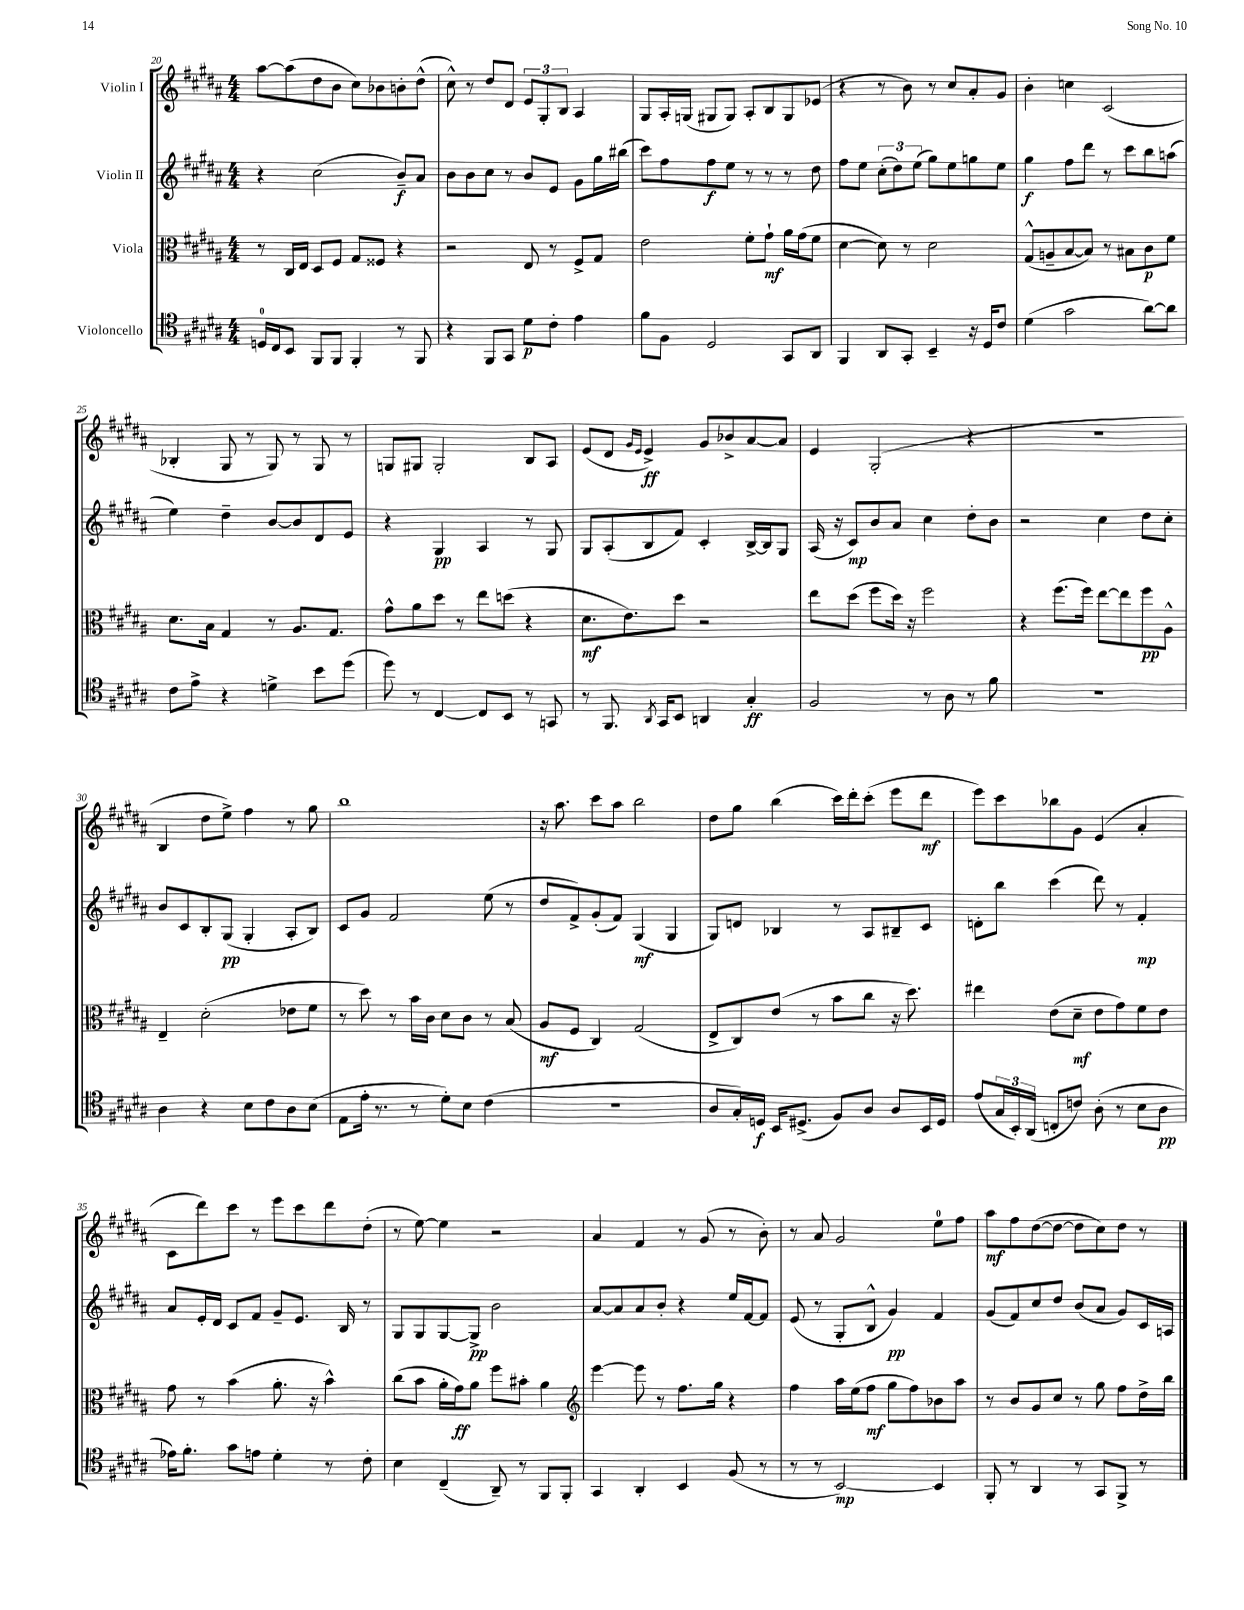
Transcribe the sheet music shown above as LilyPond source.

<<
\new StaffGroup <<
\new Staff = "s0" \with { instrumentName = "Violin I" } {
    \clef treble \key b \major \numericTimeSignature \time 4/4
    ais''8~ ais''8( dis''8 b'8 cis''8) bes'8 b'8-. dis''8-^( |
    cis''8-^) r8 dis''8 dis'8 \tuplet 3/2 { e'8 gis8-. b8 } ais4 |
    gis8 ais16-. g16( gis8 gis8) ais8-. b8 gis8 ees'8( |
    r4 r8 b'8) r8 cis''8 ais'8-. gis'8 |
    b'4-. c''4 cis'2( |
    bes4-. gis8 r8 gis8) r8 gis8 r8 |
    g8 gis8 gis2-. b8 ais8 |
    e'8( dis'8 \grace { gis'16 e'16 } e'4->\ff) gis'8 bes'8-> ais'8~ ais'8 |
    e'4 gis2-.( r4 |
    r1 |
    b4 dis''8 e''8->) fis''4 r8 gis''8 |
    b''1 |
    r16 ais''8. cis'''8 ais''8 b''2 |
    dis''8 gis''8 b''4( cis'''16) dis'''16-. cis'''8-.( e'''8 dis'''8\mf |
    e'''8) cis'''8 bes''8 gis'8 e'4( ais'4-. |
    cis'8 dis'''8) cis'''8 r8 e'''8 cis'''8 dis'''8 dis''8-.( |
    r8 e''8~) e''4 r2 |
    ais'4 fis'4 r8 gis'8( r8 b'8-.) |
    r8 ais'8 gis'2 e''8-0 fis''8 |
    ais''8\mf fis''8 dis''8~( dis''8~ dis''8 cis''8) dis''8 r8 \bar "|." |
}
\new Staff = "s1" \with { instrumentName = "Violin II" } {
    \clef treble \key b \major \numericTimeSignature \time 4/4
    r4 cis''2( b'8--\f) ais'8 |
    b'8 b'8 cis''8 r8 b'8 e'8 gis'8 gis''16 bis''16( |
    cis'''8) fis''8 fis''8\f e''8 r8 r8 r8 dis''8 |
    fis''8 e''8 \tuplet 3/2 { cis''8-.( dis''8) e''8( } gis''8) e''8 g''8 e''8 |
    gis''4\f fis''8 dis'''8 r8 cis'''8 b''8 a''8( |
    e''4) dis''4-- b'8~ b'8 dis'8 e'8 |
    r4 gis4\pp ais4 r8 gis8 |
    gis8 ais8-.( b8 fis'8) cis'4-. b16~-> b16 gis8 |
    ais16( r16 cis'8\mp) b'8 ais'8 cis''4 dis''8-. b'8 |
    r2 cis''4 dis''8 cis''8-. |
    b'8 cis'8 b8-. gis8\pp( gis4-. ais8-. b8) |
    cis'8 gis'8 fis'2 e''8( r8 |
    dis''8 fis'8->) gis'8-.( fis'8) gis4\mf( gis4 |
    gis8) d'8 bes4 r8 ais8 bis8-- cis'8 |
    d'8-. b''8 cis'''4( dis'''8) r8 fis'4-.\mp |
    ais'8 e'16-. dis'16 cis'8 fis'8 gis'8-- e'8. b16 r8 |
    gis8 gis8 gis8~ gis8->\pp b'2 |
    ais'8~ ais'8 ais'8 b'8-. r4 e''16 fis'16~ fis'8 |
    e'8( r8 gis8-. b8-^ gis'4\pp) fis'4 |
    gis'8( fis'8) cis''8 dis''8 b'8( ais'8 gis'8) cis'16 a16 \bar "|." |
}
\new Staff = "s2" \with { instrumentName = "Viola" } {
    \clef alto \key b \major \numericTimeSignature \time 4/4
    r8 cis16 e16 dis8 fis8 gis8 fisis8 r4 |
    r2 e8 r8 fis8-> gis8 |
    e'2 fis'8-. gis'8-!\mf ais'16 gis'16( fis'8 |
    dis'4~ dis'8) r8 dis'2 |
    gis8-^( a8-- b8~ b8) r8 bis8 cis'8\p fis'8 |
    dis'8. b16 gis4 r8 ais8. gis8. |
    gis'8-^ ais'8 dis''8 r8 e''8 d''8( r4 |
    dis'8.\mf e'8.) dis''8 r2 |
    e''8 dis''8( fis''8 dis''16) r16 fis''2 |
    r4 fis''8.( fis''16) e''8~ e''8 fis''8\pp ais8-^ |
    e4-- dis'2-.( ees'8 fis'8 |
    r8 dis''8) r8 b'16 cis'16 dis'8 cis'8 r8 b8( |
    ais8\mf fis8 cis4) gis2( |
    e8-> cis8) e'8( r8 b'8 cis''8 r16 dis''8.) |
    eis''4 e'8( dis'8--\mf e'8 gis'8) fis'8 e'8 |
    gis'8 r8 b'4( ais'8.-. r16 b'4-^) |
    cis''8( b'8 ais'16-. gis'16\ff) ais'8 fis''8 bis'8-. ais'4 |
    \clef treble e'''4~ e'''8 r8 fis''8. gis''16 r4 |
    fis''4 ais''16 e''16( fis''8\mf gis''8 fis''8) bes'8 ais''8 |
    r8 b'8 gis'8 cis''8 r8 gis''8 fis''8 dis''16-> b''16 \bar "|." |
}
\new Staff = "s3" \with { instrumentName = "Violoncello" } {
    \clef tenor \key b \major \numericTimeSignature \time 4/4
    d16-0 cis16 b,8 fis,8 fis,8 fis,4-. r8 fis,8 |
    r4 fis,8 gis,8 dis'8\p cis'8-. e'4 |
    fis'8 fis8 dis2 gis,8 ais,8 |
    fis,4 ais,8 gis,8-. b,4-- r16 dis16 cis'8 |
    dis'4( gis'2 ais'8~) ais'8 |
    cis'8 e'8-> r4 d'4-> b'8 dis''8( |
    dis''8) r8 cis4~ cis8 b,8 r8 g,8 |
    r8 fis,8. \acciaccatura { ais,8 } gis,16 b,8 a,4 gis4-.\ff |
    fis2 r8 ais8 r8 fis'8 |
    R1 |
    ais4 r4 b8 cis'8 ais8 b8( |
    e8 e'16-. r8. r8 dis'8-.) b8 cis'4( |
    R1 |
    ais8 gis16-.) d16\f b,16 dis8.->( fis8) ais8 ais8 b,16 dis16 |
    e'8( \tuplet 3/2 { gis16 b,16-.) ais,16( } c8-. c'8) ais8-.( r8 b8 ais8\pp |
    ees'16) fis'8.-. gis'8 e'8 dis'4-. r8 cis'8-. |
    b4 cis4--( ais,8--) r8 fis,8 fis,8-. |
    gis,4 ais,4-. b,4 fis8( r8 |
    r8 r8 b,2~\mp) b,4 |
    fis,8-. r8 ais,4 r8 gis,8 fis,8-> r8 \bar "|." |
}
>>
>>
\layout { \context { \Score currentBarNumber = #20 } }
